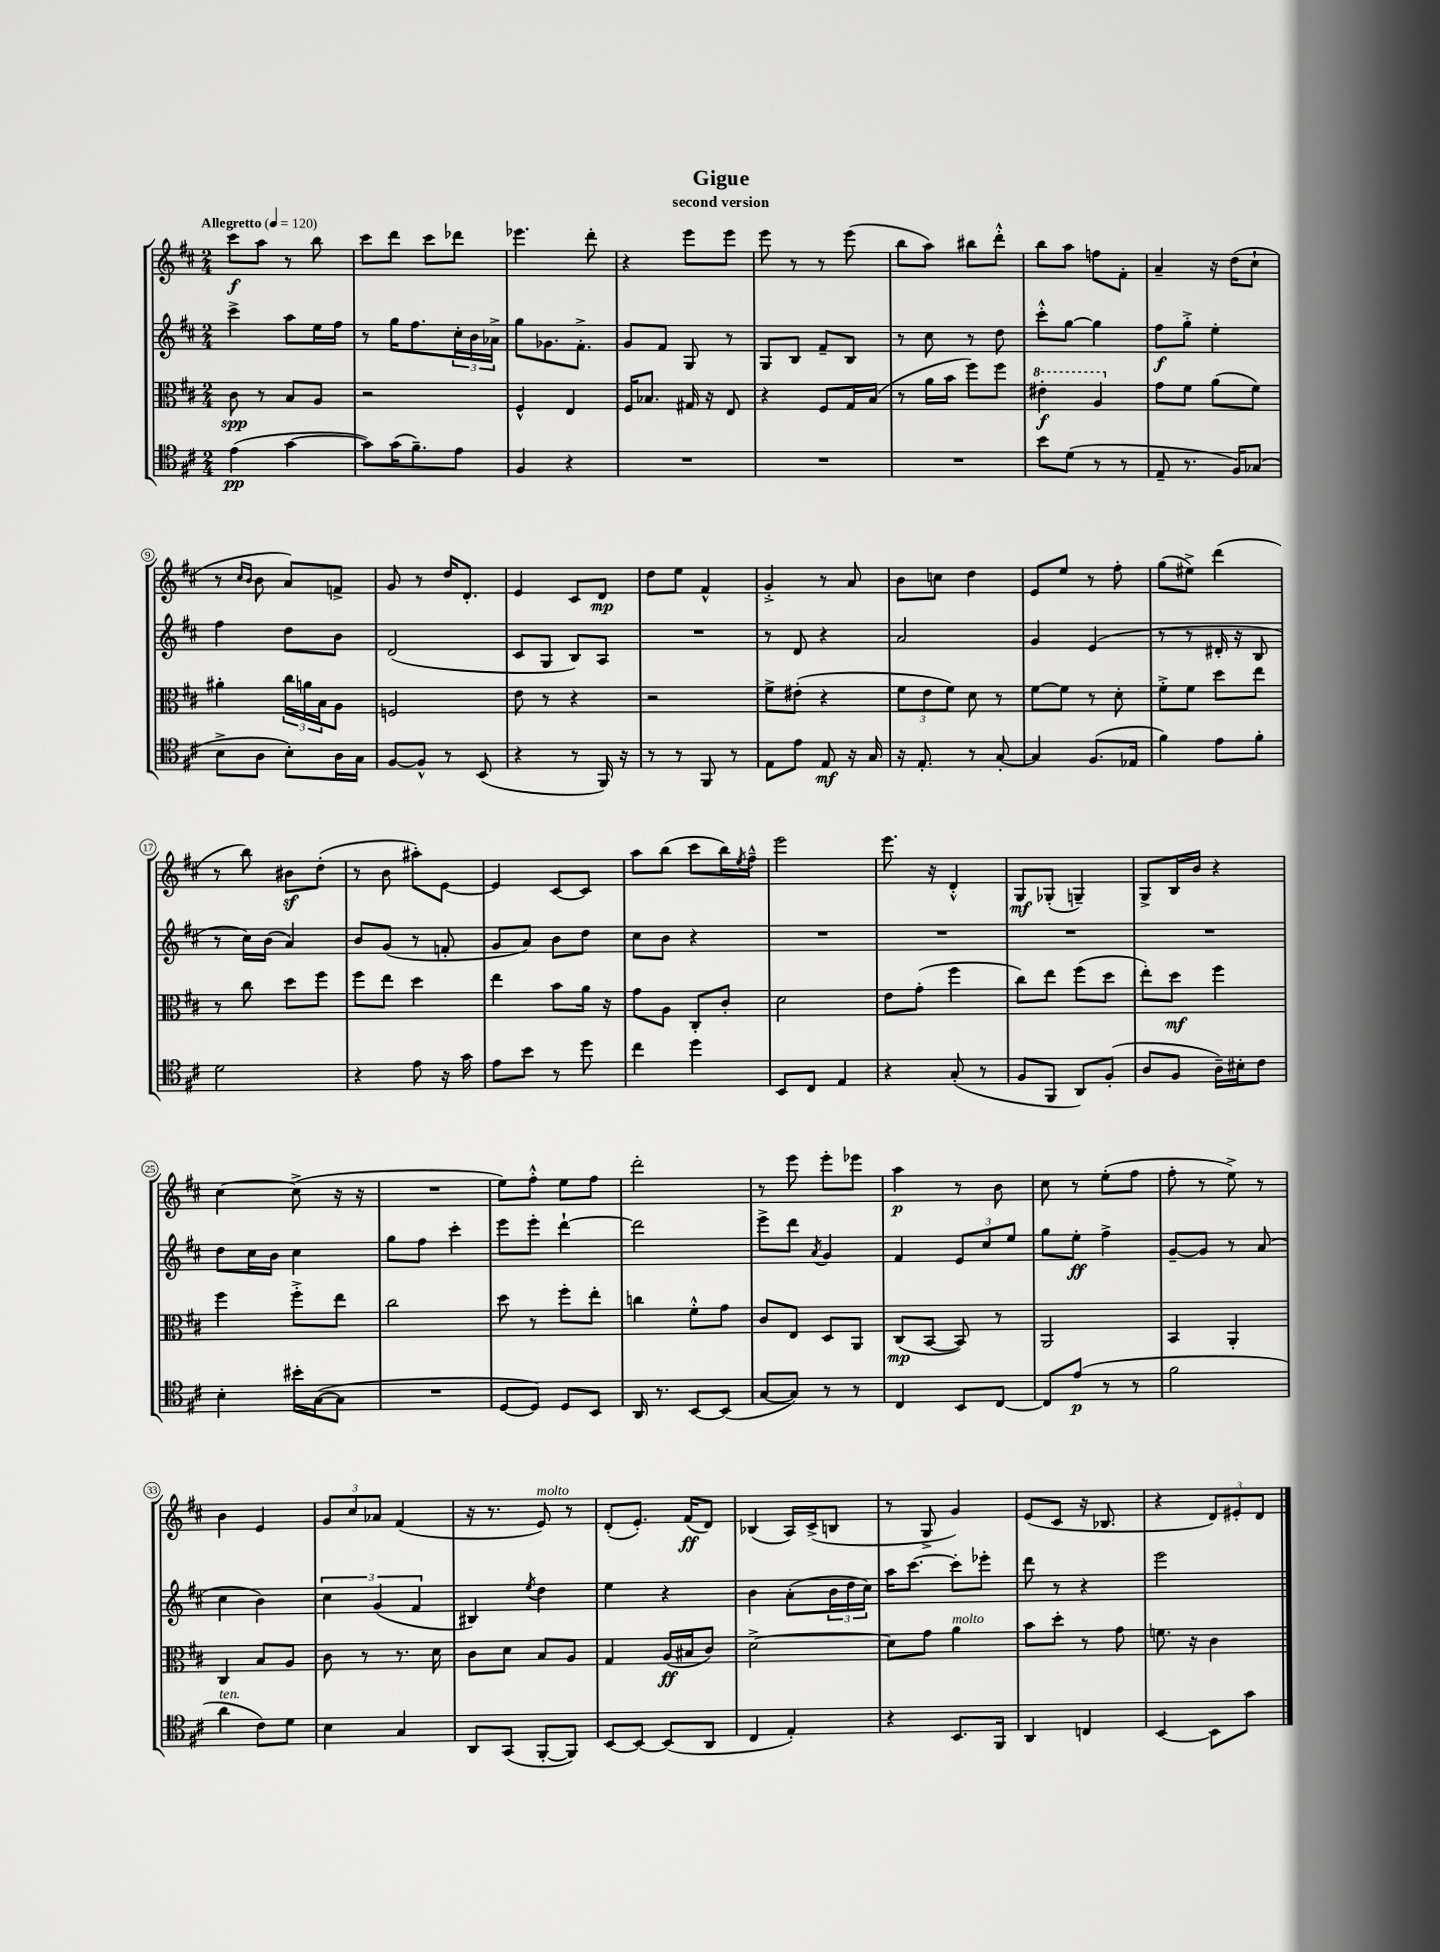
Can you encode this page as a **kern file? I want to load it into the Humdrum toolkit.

**kern	**dynam	**kern	**dynam	**kern	**dynam	**kern	**dynam
*part4	*part4	*part3	*part3	*part2	*part2	*part1	*part1
*staff4	*staff4	*staff3	*staff3	*staff2	*staff2	*staff1	*staff1
*clefC4	*	*clefC3	*	*clefG2	*	*clefG2	*
*k[f#c#]	*	*k[f#c#]	*	*k[f#c#]	*	*k[f#c#]	*
*M2/4	*	*M2/4	*	*M2/4	*	*M2/4	*
*MM120	*	*MM120	*	*MM120	*	*MM120	*
=1	=1	=1	=1	=1	=1	=1	=1
!	!	!	!	!	!	!LO:TX:a:B:t=Allegretto	!
(4e\	pp	8c#\	spp	4ccc#^\	.	8ccc#\L	f
.	.	8r	.	.	.	8aa\J	.
[4g\	.	8B/L	.	8aa\L	.	8r	.
.	.	8A/J	.	16ee\L	.	8bb\	.
.	.	.	.	16ff#\JJ	.	.	.
=2	=2	=2	=2	=2	=2	=2	=2
8g\L])	.	2r	.	8r	.	8ccc#\L	.
(16g\K	.	.	.	16gg\KL	.	8ddd\J	.
8.f#~\)	.	.	.	8.ff#\	.	.	.
.	.	.	.	.	.	8ccc#\L	.
8e\J	.	.	.	24cc#'\L	.	8ddd-X\J	.
.	.	.	.	24b\	.	.	.
.	.	.	.	24a-X^\JJ	.	.	.
=3	=3	=3	=3	=3	=3	=3	=3
4F#/	.	4F#^^/	.	8gg\L	.	4.eee-X\	.
.	.	.	.	8.g-X\	.	.	.
4r	.	4E/	.	.	.	.	.
.	.	.	.	8.f#'^\J	.	.	.
.	.	.	.	.	.	8ddd'\	.
=4	=4	=4	=4	=4	=4	=4	=4
2r	.	16F#/KL	.	8g/L	.	4r	.
.	.	8.B-X/J	.	.	.	.	.
.	.	.	.	8f#/J	.	.	.
.	.	16G#X/	.	8G/	.	8eee\L	.
.	.	16r	.	.	.	.	.
.	.	8E/	.	8r	.	8eee\J	.
=5	=5	=5	=5	=5	=5	=5	=5
2r	.	4r	.	8G/L	.	8eee\	.
.	.	.	.	8B/J	.	8r	.
.	.	8F#/L	.	8f#~/L	.	8r	.
.	.	16G/L	.	8B/J	.	(8eee\	.
.	.	(16B/JJ	.	.	.	.	.
=6	=6	=6	=6	=6	=6	=6	=6
2r	.	8r	.	8r	.	8bb\L	.
.	.	16a\LL	.	8cc#\	.	8aa\J)	.
.	.	16b\JJ	.	.	.	.	.
.	.	8ff#\L)	.	8r	.	8bb#X\L	.
.	.	8ff#\J	.	8dd\	.	8ddd'^^\J	.
=7	=7	=7	=7	=7	=7	=7	=7
*	*	*8va	*	*	*	*	*
8b\L	.	4ee#X'\	f	8ccc#'^^\L	.	8bb\L	.
(8d\J	.	.	.	[8gg\J	.	8aa\J	.
8r	.	4a/	.	4gg\]	.	8ffn\L	.
8r	.	.	.	.	.	8f#'\J	.
=8	=8	=8	=8	=8	=8	=8	=8
*	*	*X8va	*	*	*	*	*
8E~/	.	8g\L	.	8ff#\L	f	4a~/	.
8.r	.	8f#\J	.	8gg'^\J	.	.	.
.	.	(8a\L	.	4ee'\	.	16r	.
16F#/KL)	.	.	.	.	.	(16dd\KL	.
(8G-X/J	.	8f#\J)	.	.	.	8cc#`\J	.
!!LO:LB:g=z
=9	=9	=9	=9	=9	=9	=9	=9
8B^\L	.	4a#X'\	.	4ff#\	.	8r	.
.	.	.	.	.	.	16qqcc#/LL	.
.	.	.	.	.	.	16qqb/JJ	.
8A\J	.	.	.	.	.	8b\	.
8B'\L)	.	24cc#\LL	.	8dd\L	.	8a/L)	.
.	.	24an\	.	.	.	.	.
.	.	24B\J	.	.	.	.	.
16A\L	.	8A\J	.	8b\J	.	8fn^/J	.
16G\JJ	.	.	.	.	.	.	.
=10	=10	=10	=10	=10	=10	=10	=10
[8F#/L	.	2Fn/	.	(2d/	.	8g/	.
8F#^^/J]	.	.	.	.	.	8r	.
8r	.	.	.	.	.	16dd/KL	.
.	.	.	.	.	.	8.d'/J	.
(8BB/	.	.	.	.	.	.	.
=11	=11	=11	=11	=11	=11	=11	=11
4r	.	8e\	.	8c#/L	.	4e/	.
.	.	8r	.	8G/J	.	.	.
8r	.	4r	.	8B/L)	.	8c#/L	.
16FF#/)	.	.	.	8A/J	.	8d/J	mp
16r	.	.	.	.	.	.	.
=12	=12	=12	=12	=12	=12	=12	=12
8r	.	2r	.	2r	.	8dd\L	.
8r	.	.	.	.	.	8ee\J	.
8FF#/	.	.	.	.	.	4f#^^/	.
8r	.	.	.	.	.	.	.
=13	=13	=13	=13	=13	=13	=13	=13
8E\L	.	8f#^\L	.	8r	.	4g'^/	.
8e\J	.	(8e#X'\J	.	8d/	.	.	.
8E/	mf	4r	.	4r	.	8r	.
16r	.	.	.	.	.	8a/	.
16G/	.	.	.	.	.	.	.
=14	=14	=14	=14	=14	=14	=14	=14
16r	.	12f#\L	.	2a/	.	8b\L	.
8.E'/	.	.	.	.	.	.	.
.	.	12e\	.	.	.	.	.
.	.	.	.	.	.	8ccn\J	.
.	.	12f#\J)	.	.	.	.	.
8r	.	8d\	.	.	.	4dd\	.
[8G'/	.	8r	.	.	.	.	.
=15	=15	=15	=15	=15	=15	=15	=15
4G/]	.	[8f#\L	.	4g/	.	8e/L	.
.	.	8f#\J]	.	.	.	8ee/J	.
(8.F#/L	.	8r	.	(4e/	.	8r	.
.	.	8d'\	.	.	.	8ff#'\	.
16E-X/Jk	.	.	.	.	.	.	.
=16	=16	=16	=16	=16	=16	=16	=16
4f#\)	.	8f#'^\L	.	8r	.	(8gg\L	.
.	.	8f#\J	.	8r	.	8ee#X^\J)	.
8e\L	.	8dd\L	.	16d#X'/	.	(4ddd\	.
.	.	.	.	16r	.	.	.
8f#'\J	.	8ee\J	.	8B/	.	.	.
!!LO:LB:g=z
=17	=17	=17	=17	=17	=17	=17	=17
2d\	.	8r	.	8r	.	8r	.
.	.	8cc#\	.	16cc#\LL)	.	8bb\)	.
.	.	.	.	(16b\JJ	.	.	.
.	.	8dd\L	.	4a/)	.	8b#Xz\L	.
.	.	8ff#\J	.	.	.	(8dd'\J	.
=18	=18	=18	=18	=18	=18	=18	=18
4r	.	8ff#\L	.	8b/L	.	8r	.
.	.	8ee\J	.	(8g/J	.	8b\	.
8e\	.	4dd\	.	8r	.	8aa#X'\L)	.
16r	.	.	.	8fn'/	.	[8e\J	.
16g\	.	.	.	.	.	.	.
=19	=19	=19	=19	=19	=19	=19	=19
8e\L	.	4ee\	.	8g/L	.	4e/]	.
8b\J	.	.	.	8a/J)	.	.	.
8r	.	8b\L	.	8b\L	.	[8c#/L	.
8dd\	.	16a\Jk	.	8dd\J	.	8c#/J]	.
.	.	16r	.	.	.	.	.
=20	=20	=20	=20	=20	=20	=20	=20
4cc#\	.	8g\L	.	8cc#\L	.	8aa\L	.
.	.	8A\J	.	8b\J	.	(8bb\J	.
4dd\	.	8C#'/L	.	4r	.	8ccc#\L	.
.	.	8c#'/J	.	.	.	16bb\L)	.
.	.	.	.	.	.	8qee/	.
.	.	.	.	.	.	16ff#~^^\JJ	.
=21	=21	=21	=21	=21	=21	=21	=21
8BB/L	.	2d\	.	2r	.	2eee\	.
8C#/J	.	.	.	.	.	.	.
4E/	.	.	.	.	.	.	.
=22	=22	=22	=22	=22	=22	=22	=22
4r	.	8e\L	.	2r	.	8.eee\	.
.	.	(8g'\J	.	.	.	.	.
.	.	.	.	.	.	16r	.
(8G'/	.	4ff#\	.	.	.	4d'^^/	.
8r	.	.	.	.	.	.	.
=23	=23	=23	=23	=23	=23	=23	=23
8F#/L	.	8cc#\L)	.	2r	.	8G/L	mf
8FF#/J	.	8ee\J	.	.	.	(8G-X'/J	.
8AA/L)	.	(8ff#\L	.	.	.	4Gn~/)	.
(8F#'/J	.	8dd\J	.	.	.	.	.
=24	=24	=24	=24	=24	=24	=24	=24
8A/L	.	8ee'\L)	.	2r	.	8G^/L	.
8F#/J	.	8dd\J	mf	.	.	16B/L	.
.	.	.	.	.	.	16b/JJ	.
16A~\LL)	.	4ff#\	.	.	.	4r	.
16B#X'\J	.	.	.	.	.	.	.
8c#\J	.	.	.	.	.	.	.
!!LO:LB:g=z
=25	=25	=25	=25	=25	=25	=25	=25
4B'\	.	4ff#\	.	8dd\L	.	[4cc#\	.
.	.	.	.	16cc#\L	.	.	.
.	.	.	.	16b\JJ	.	.	.
16b#X'\LL	.	8ff#'^\L	.	4cc#\	.	(8cc#^\]	.
([16G\J	.	.	.	.	.	.	.
8G\J]	.	8ee\J	.	.	.	16r	.
.	.	.	.	.	.	16r	.
=26	=26	=26	=26	=26	=26	=26	=26
2r	.	2cc#\	.	8gg\L	.	2r	.
.	.	.	.	8ff#\J	.	.	.
.	.	.	.	4ccc#'\	.	.	.
=27	=27	=27	=27	=27	=27	=27	=27
[8D/L	.	8dd\	.	8eee\L	.	8ee\L)	.
8D/J])	.	8r	.	8eee'\J	.	8ff#'^^\J	.
8D/L	.	8ff#'\L	.	[4ddd`\	.	8ee\L	.
8BB/J	.	8ee'\J	.	.	.	8ff#\J	.
=28	=28	=28	=28	=28	=28	=28	=28
16AA/	.	4ccn\	.	2ddd\]	.	2ddd'\	.
8.r	.	.	.	.	.	.	.
[8BB/L	.	8f#'^^\L	.	.	.	.	.
(8BB/J]	.	8g\J	.	.	.	.	.
=29	=29	=29	=29	=29	=29	=29	=29
[8G/L	.	8c#/L	.	8eee^\L	.	8r	.
8G/J])	.	8E/J	.	8ddd\J	.	8eee\	.
.	.	.	.	8qa/	.	.	.
8r	.	8D/L	.	4g/	.	8eee'\L	.
8r	.	8AA/J	.	.	.	8eee-X\J	.
=30	=30	=30	=30	=30	=30	=30	=30
4C#/	.	(8C#/L	mp	4f#/	.	4aa\	p
.	.	[8BB/J	.	.	.	.	.
8BB/L	.	8BB/])	.	12e/L	.	8r	.
.	.	.	.	12cc#/	.	.	.
[8C#/J	.	8r	.	.	.	8b\	.
.	.	.	.	12ee/J	.	.	.
=31	=31	=31	=31	=31	=31	=31	=31
8C#/L]	.	2AA/	.	8gg\L	.	8cc#\	.
(8e/J	p	.	.	8ee'\J	ff	8r	.
8r	.	.	.	4ff#^\	.	(8ee'\L	.
8r	.	.	.	.	.	8ff#\J	.
=32	=32	=32	=32	=32	=32	=32	=32
2f#\	.	4BB/	.	[8g~/L	.	8ff#'\	.
.	.	.	.	8g/J]	.	8r	.
.	.	4AA'/	.	8r	.	8ee^\)	.
.	.	.	.	(8a/	.	8r	.
!!LO:LB:g=z
=33	=33	=33	=33	=33	=33	=33	=33
!LO:TX:a:i:t=ten.	!	!	!	!	!	!	!
4a\	.	4C#/	.	4cc#\	.	4b\	.
8c#\L)	.	8B/L	.	4b\)	.	4e/	.
8d\J	.	8A/J	.	.	.	.	.
=34	=34	=34	=34	=34	=34	=34	=34
4B\	.	8c#\	.	6cc#\	.	12g/L	.
.	.	.	.	.	.	12cc#/	.
.	.	8r	.	.	.	.	.
.	.	.	.	(6g/	.	12a-X/J	.
4G/	.	8.r	.	.	.	(4f#/	.
.	.	.	.	6f#/	.	.	.
.	.	16d\	.	.	.	.	.
=35	=35	=35	=35	=35	=35	=35	=35
8AA/L	.	8c#\L	.	4B#X/)	.	16r	.
.	.	.	.	.	.	8.r	.
(8GG/J	.	8d\J	.	.	.	.	.
.	.	.	.	8qee/	.	.	.
!	!	!	!	!	!	!LO:TX:a:i:t=molto	!
[8FF#'/L	.	8B/L	.	4dd\	.	8e/)	.
8FF#/J])	.	8A/J	.	.	.	8r	.
=36	=36	=36	=36	=36	=36	=36	=36
[8BB/L	.	4G/	.	4ee\	.	(8d'/L	.
8BB/J_	.	.	.	.	.	8.e'/J)	.
(8BB/L]	.	(16A/LL	ff	4r	.	.	.
.	.	16B#X/J	.	.	.	(16f#/KL	ff
8AA/J	.	8c#/J)	.	.	.	8d/J)	.
=37	=37	=37	=37	=37	=37	=37	=37
4C#/	.	[2d^\	.	4b\	.	(4B-X/	.
4E'/)	.	.	.	(8a'\L	.	16A/LL)	.
.	.	.	.	.	.	(16c#^/J	.
.	.	.	.	24b\L	.	8Bn/J	.
.	.	.	.	24dd\	.	.	.
.	.	.	.	24cc#\JJ)	.	.	.
=38	=38	=38	=38	=38	=38	=38	=38
4r	.	8d\L]	.	16aa\KL	.	8r	.
.	.	.	.	[8.ccc#\J	.	.	.
.	.	8g\J	.	.	.	8G^/	.
!	!	!LO:TX:a:i:t=molto	!	!	!	!	!
8.BB/L	.	4a\	.	8ccc#'\L]	.	4g/)	.
.	.	.	.	8eee-X'\J	.	.	.
16FF#/Jk	.	.	.	.	.	.	.
=39	=39	=39	=39	=39	=39	=39	=39
4AA/	.	8b\L	.	8ddd\	.	(8e/L	.
.	.	8dd'\J	.	8r	.	8c#/J	.
4Cn/	.	8r	.	4r	.	16r	.
.	.	.	.	.	.	8.B-X/	.
.	.	8g\	.	.	.	.	.
=40	=40	=40	=40	=40	=40	=40	=40
[4BB/	.	8.fn\	.	2eee\	.	4r	.
.	.	16r	.	.	.	.	.
8BB\L]	.	4c#\	.	.	.	12d/L)	.
.	.	.	.	.	.	12e#X'/	.
8g\J	.	.	.	.	.	.	.
.	.	.	.	.	.	12d/J	.
==	==	==	==	==	==	==	==
*-	*-	*-	*-	*-	*-	*-	*-
